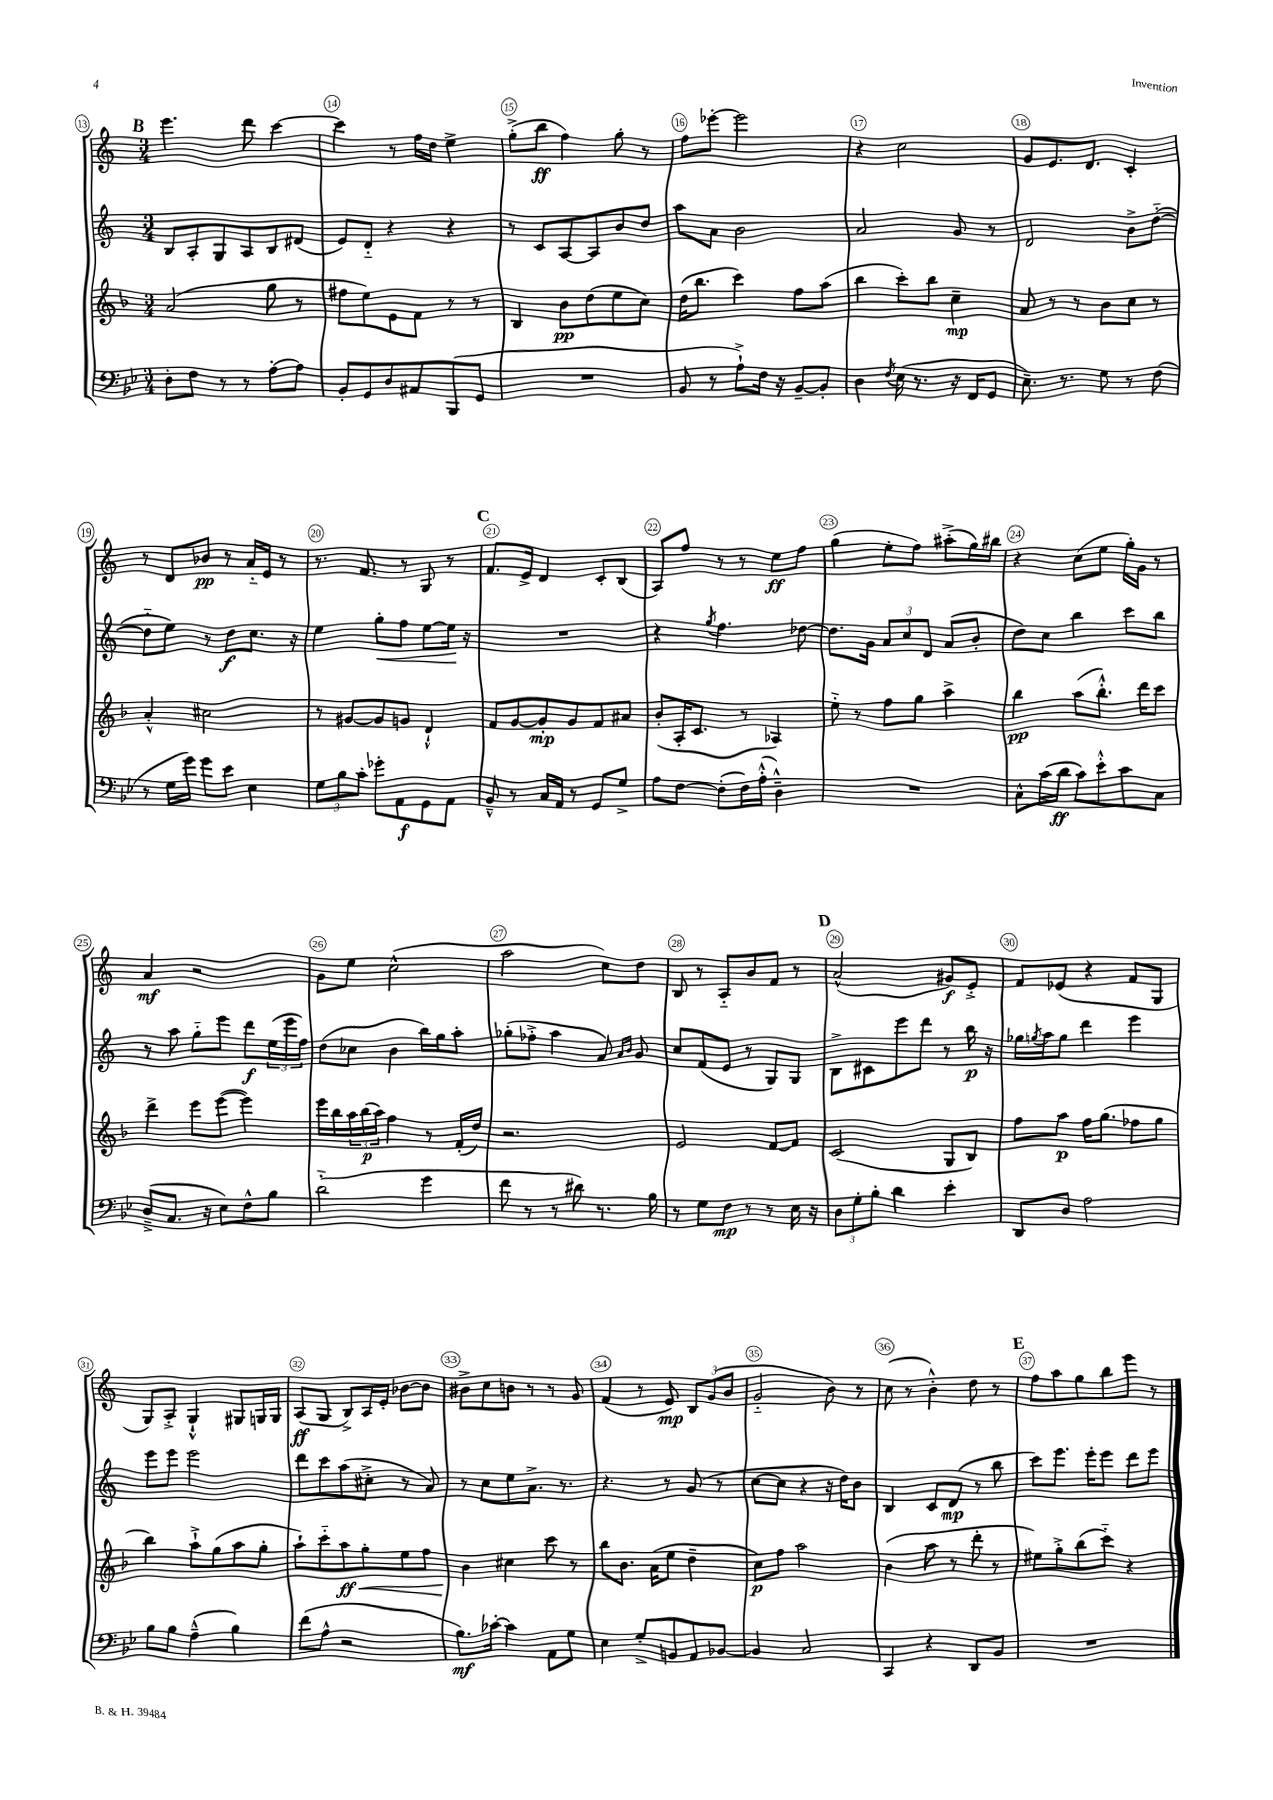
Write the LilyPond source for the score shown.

<<
\new StaffGroup <<
\new Staff = "s0" {
    \clef treble \key c \major \numericTimeSignature \time 3/4
    \mark \markup { \bold "B" } e'''4. d'''8 c'''4~ |
    c'''4 r8 f''16 d''16 e''4-> |
    g''8-.->( b''8\ff f''4) g''8-. r8 |
    f''8 ees'''8~-. ees'''2 |
    r4 c''2 |
    g'8 e'8. d'8. c'4-. |
    r8 d'8 bes'8\pp r8 a'16-_ e'16 r8 |
    r8. f'8. r8 g8 r8 |
    \mark \markup { \bold "C" } f'8. e'16-> d'4 c'8-. b8( |
    a8) f''8 r8 r8 e''8\ff f''8 |
    g''4( e''8-. f''8) ais''8-.->( g''16) bis''16 |
    r4 c''8( e''8 g''16-.) g'16 r8 |
    a'4\mf r2 |
    g'8 e''8 c''2-^( |
    a''2 c''8) d''8 |
    b8 r8 a8-_ b'8 f'8 r8 |
    \mark \markup { \bold "D" } a'2-^( gis'8\f) e'8-.-> |
    f'8 ees'8( r4 f'8 g8 |
    g8) a8-.-> g4-!-^ gis8 g16 g16 |
    a8\ff( g8 b8->) a16 e'16-. bes'8~ bes'8 |
    bis'8-> c''8 b'8 r8 r8 g'8 |
    f'4( r8 e'8\mp) \tuplet 3/2 { b8 g'8( b'8 } |
    g'2-_ b'8) r8 |
    c''8( r8 b'4-.-^) d''8 r8 |
    \mark \markup { \bold "E" } f''8 a''8 g''8 b''8 e'''8 r8 \bar "|." |
}
\new Staff = "s1" {
    \clef treble \key c \major \numericTimeSignature \time 3/4
    \mark \markup { \bold "B" } b8 a8-. g8 a8 b8 dis'8( |
    e'8) d'8-_ r4 r4 |
    r8 c'8 a8~ a8 b'8 d''8 |
    a''8 a'8 b'2 |
    a'2 g'8 r8 |
    d'2 b'8-> d''8~-_( |
    d''8-_ e''8) r8 d''8\f c''8. r16 |
    e''4 g''8-.\< f''8 e''8~ e''16\! r16 |
    \mark \markup { \bold "C" } R2. |
    r4 \acciaccatura { g''8 } f''4. des''8~ |
    des''8. g'16 \tuplet 3/2 { a'8 c''8 d'8 } a'8( b'8-. |
    d''8) c''8 b''4 c'''8 b''8 |
    r8 a''8 g''8-_ e'''8 d'''8\f \tuplet 3/2 { e''16( e'''16 f''16) } |
    d''8( ces''8 b'4 b''16) g''16 a''8-. |
    ges''8-.( fes''8-.-> a''4 a'8) \grace { a'16 b'16 } g'8 |
    c''8 f'8( e'8 r8 g8) g8 |
    \mark \markup { \bold "D" } b8-> cis'8 e'''8 d'''8 r8 b''16\p r16 |
    ges''16 \acciaccatura { g''8 } a''16 g''8 d'''4 e'''4 |
    e'''8 e'''8 e'''2 |
    d'''8 c'''8 a''8( cis''8-.-> r8 a'8) |
    r8 c''8 e''8 a'8.-> r8. |
    r4. r8 g'8( r8 |
    c''8~ c''8 r4 r16 d''16) b'8 |
    b4 c'8 d'8\mp( r8 b''8 |
    \mark \markup { \bold "E" } c'''8) e'''8. e'''16-. e'''8 d'''8 e'''8 \bar "|." |
}
\new Staff = "s2" {
    \clef treble \key f \major \numericTimeSignature \time 3/4
    \mark \markup { \bold "B" } a'2( g''8 r8 |
    fis''8 e''8) e'8 f'8 r8 r8 |
    bes4 bes'8\pp d''8( e''8 c''8) |
    d''16( bes''8. c'''4) f''8 a''8( |
    bes''4 c'''8-.) bes''8 c''4--\mp |
    a'8 r8 r8 bes'8 c''8 r8 |
    a'4-.-^ cis''2 |
    r8 gis'8~ gis'8 g'8 d'4-!-^ |
    \mark \markup { \bold "C" } f'8 g'8~ g'8-.\mp g'8 f'8 ais'8 |
    bes'8-.( a16-. c'8. r8 aes4) |
    e''8-_ r8 f''8 g''8 a''4-> |
    bes''4\pp a''8( bes''8.-.-^) d'''16 c'''8 |
    d'''4-> e'''8 e'''8~( e'''4) |
    e'''16 bes''16 \tuplet 3/2 { a''16 bes''16\p( a''16) } f''4 r8 f'16-.( d''16) |
    r2. |
    e'2 f'8~ f'8 |
    \mark \markup { \bold "D" } c'2( g8 bes8) |
    f''8 a''8\p f''16 g''8.( fes''8 g''8 |
    bes''4) a''8-!-> g''8( a''8 g''8-. |
    a''8-!) c'''8-_ a''8\ff\< g''8-. e''8 f''8 |
    bes'4\! cis''4 c'''8 r8 |
    bes''8 bes'8. a'16( e''8 d''4-- |
    c''8\p) f''8 a''2 |
    bes'4( a''8 r8 d'''8-. r8 |
    \mark \markup { \bold "E" } eis''8) g''8-.-> bes''8( c'''8-_) r4 \bar "|." |
}
\new Staff = "s3" {
    \clef bass \key bes \major \numericTimeSignature \time 3/4
    \mark \markup { \bold "B" } d8-. f8 r8 r8 a8~-. a8 |
    bes,8-. g,8 d8 ais,8 bes,,8( g,8 |
    R2. |
    bes,8 r8 a8-!->) f16 r16 bes,8~-- bes,8-. |
    d4 \acciaccatura { f8 } ees16( r8. r16 f,16 g,8 |
    ees8.--) r8. g8 r8 f8( |
    r8 g16 g'16) g'8 ees'8 ees4 |
    \tuplet 3/2 { g8 bes8 c'8-. } ges'8-. a,8\f g,8 a,8 |
    \mark \markup { \bold "C" } bes,8---^ r8 c16 a,16 r8 g,8 g8-> |
    a8 f8~ f8-.( f16) a16-.-^( d4---^) |
    R2. |
    c8-^ c'16( d'16\ff c'8) ees'8-.-^ c'8 c8 |
    d8--->( c8. r16 ees8) f8-^ bes8 |
    d'2-_( g'4 |
    f'8 r8 r8 dis'8) r8. bes16 |
    r8 g8 f8\mp r8 r8 ees16 r16 |
    \mark \markup { \bold "D" } \tuplet 3/2 { d8 g8-. bes8-. } d'4 ees'4-. |
    d,8 d8 a2 |
    bes8 bes8 a4---^( bes4) |
    f'8( a8-^ r2 |
    bes8.\mf) ces'16~-. ces'4 a,8 g8 |
    ees4 g8-.-> b,8 a,8 bes,8~ |
    bes,4 c2 |
    c,4 r4 d,8 bes,8 |
    \mark \markup { \bold "E" } R2. \bar "|." |
}
>>
>>
\layout { \context { \Score currentBarNumber = #13 \override BarNumber.break-visibility = ##(#f #t #t) barNumberVisibility = #all-bar-numbers-visible \override BarNumber.stencil = #(make-stencil-circler 0.1 0.3 ly:text-interface::print) } }
